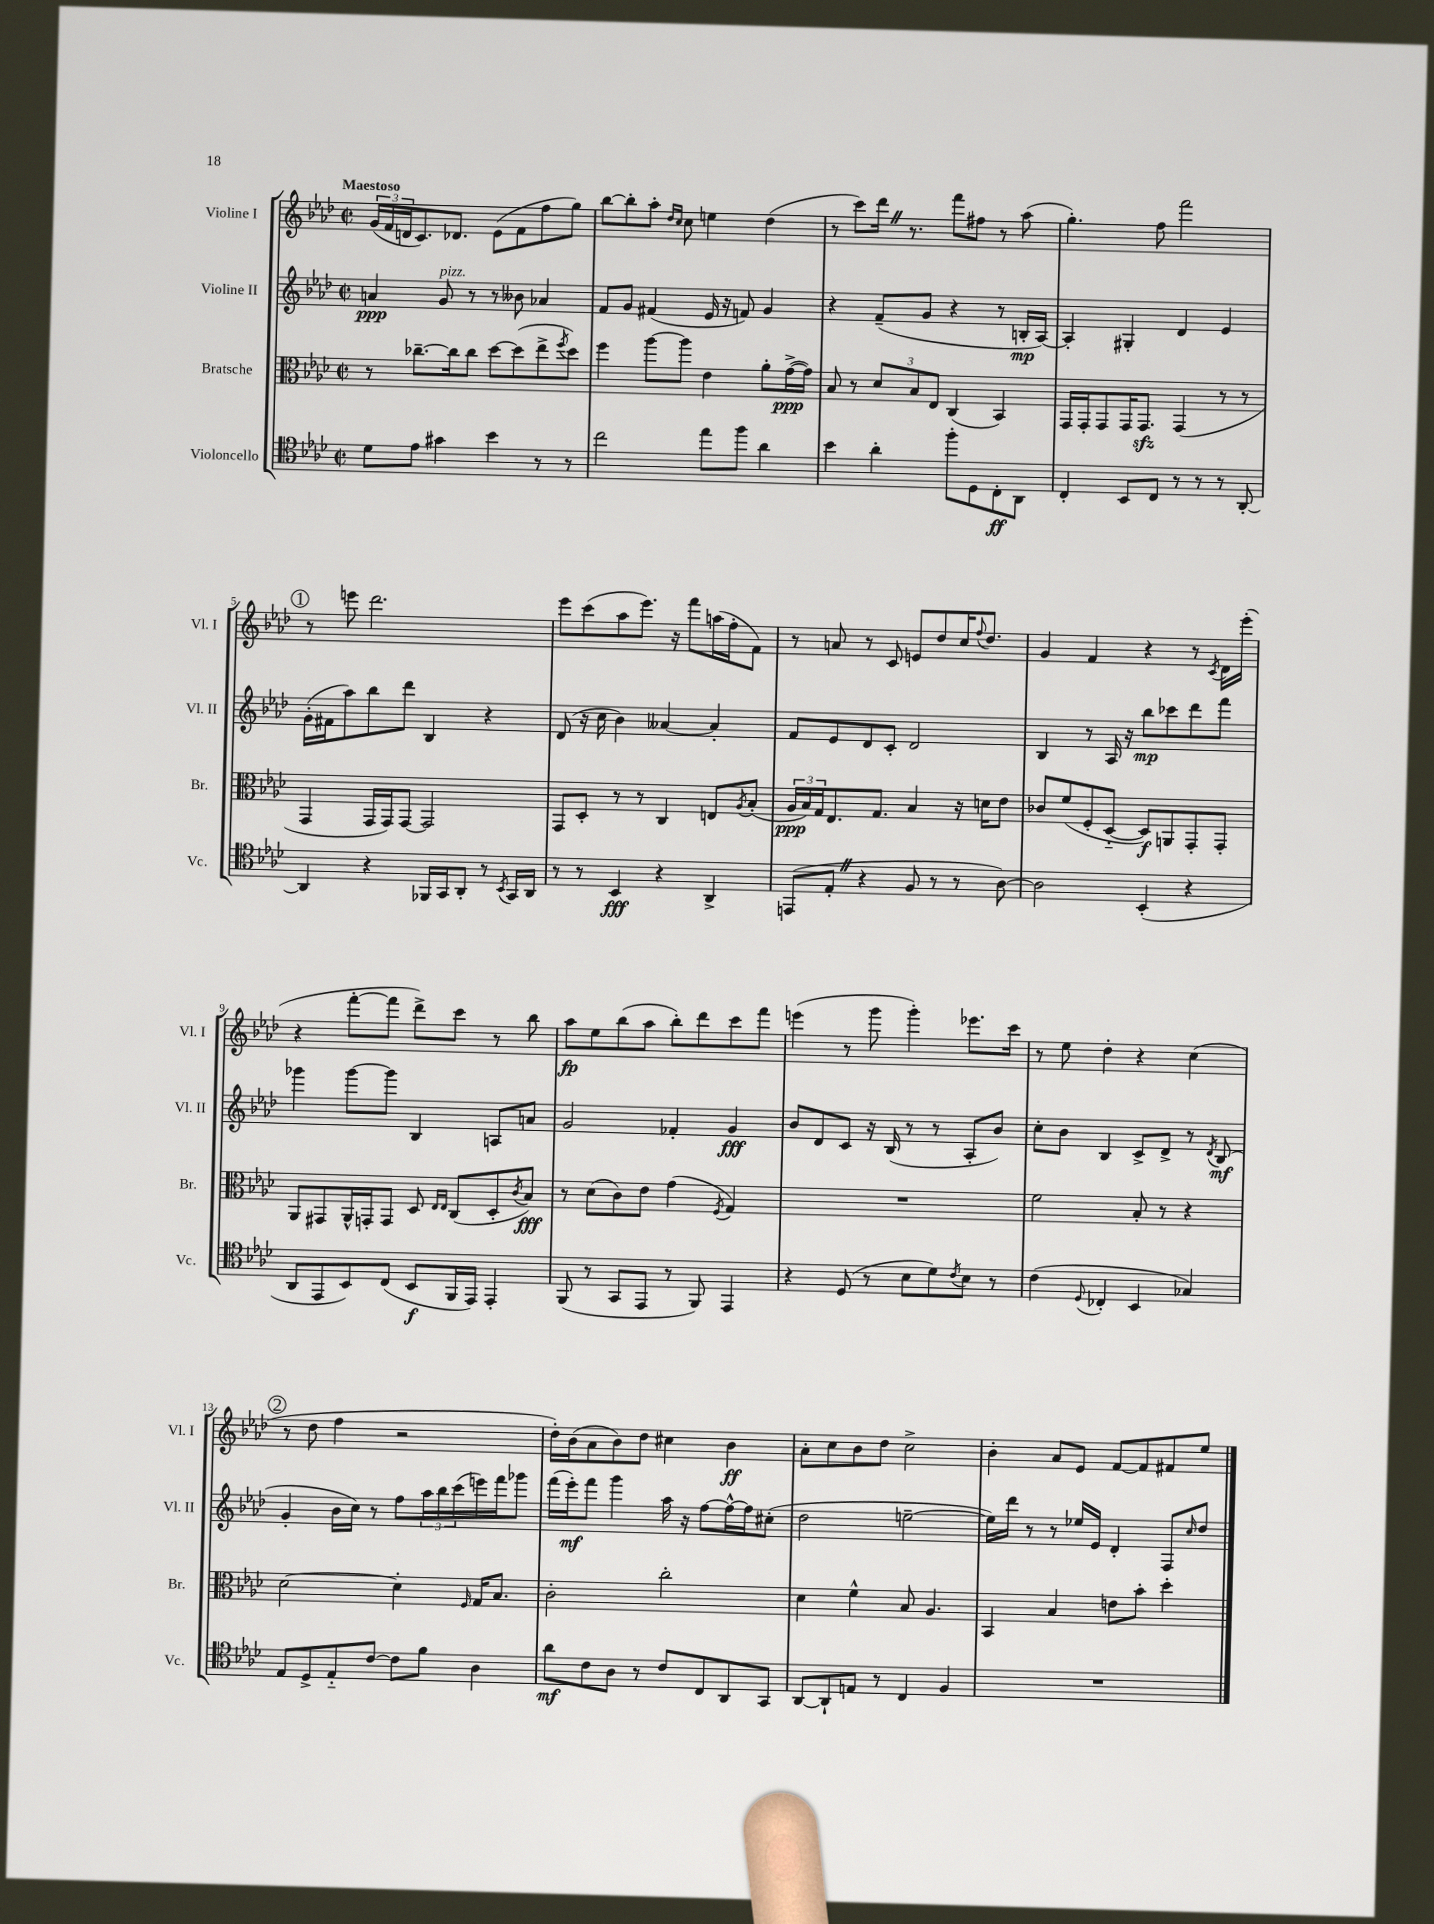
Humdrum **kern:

**kern	**dynam	**kern	**dynam	**kern	**dynam	**kern	**dynam
*part4	*part4	*part3	*part3	*part2	*part2	*part1	*part1
*staff4	*staff4	*staff3	*staff3	*staff2	*staff2	*staff1	*staff1
*I"Violoncello	*	*I"Bratsche	*	*I"Violine II	*	*I"Violine I	*
*I'Vc.	*	*I'Br.	*	*I'Vl. II	*	*I'Vl. I	*
*clefC4	*	*clefC3	*	*clefG2	*	*clefG2	*
*k[b-e-a-d-]	*	*k[b-e-a-d-]	*	*k[b-e-a-d-]	*	*k[b-e-a-d-]	*
*M2/2	*	*M2/2	*	*M2/2	*	*M2/2	*
*met(c|)	*	*met(c|)	*	*met(c|)	*	*met(c|)	*
=1	=1	=1	=1	=1	=1	=1	=1
!	!	!	!	!	!	!LO:TX:a:B:t=Maestoso	!
8d-\L	.	8r	.	4an/	ppp	(24g/LL	.
.	.	.	.	.	.	24f/	.
.	.	.	.	.	.	24dn/J	.
8e-\J	.	[8.cc-X~\L	.	.	.	8.c/)	.
!	!	!	!	!LO:TX:a:i:t=pizz.	!	!	!
4g#X\	.	.	.	8g/	.	.	.
.	.	16cc-\k]	.	.	.	8.d-X/J	.
.	.	8cc-\J	.	8r	.	.	.
4b-\	.	[8dd-\L	.	8r	.	(8e-\L	.
.	.	(8dd-\]	.	8b--X\	.	8f\	.
8r	.	8ee-^\	.	4a-X/	.	8ff\	.
.	.	8qff/	.	.	.	.	.
8r	.	8dd-\J)	.	.	.	8gg\J)	.
=2	=2	=2	=2	=2	=2	=2	=2
2cc\	.	4ff\	.	8f/L	.	[8bb-\L	.
.	.	.	.	8g/J	.	8bb-'\]	.
.	.	[8aa-\L	.	(4f#X/	.	8aa-'\J	.
.	.	.	.	.	.	16qqdd-/LL	.
.	.	.	.	.	.	16qqcc/JJ	.
.	.	8aa-\J]	.	.	.	8cc\	.
8ee-\L	.	4e-\	.	16e-/	.	4een\	.
.	.	.	.	16r	.	.	.
8ff\J	.	.	.	8fn/)	.	.	.
4a-\	.	8a-'\L	.	4g/	.	(4dd-\	.
.	.	([16g^\L	ppp	.	.	.	.
.	.	16g\JJ])	.	.	.	.	.
=3	=3	=3	=3	=3	=3	=3	=3
4b-\	.	8B-/	.	4r	.	8r	.
.	.	8r	.	.	.	8ccc\L)	.
4a-'\	.	12d-/L	.	(8f~/L	.	16ddd-Z\Jk	.
.	.	.	.	.	.	8.r	.
.	.	12B-/	.	.	.	.	.
.	.	.	.	8g/J	.	.	.
.	.	12E-/J	.	.	.	.	.
8ff'\L	.	(4C/	.	4r	.	8fff\L	.
8D-\	.	.	.	.	.	8ff#X\J	.
8C'\	ff	4BB-/)	.	8r	.	8r	.
8AA-\J	.	.	.	16Bn'/LL	mp	(8aa-\	.
.	.	.	.	[16A-/JJ)	.	.	.
=4	=4	=4	=4	=4	=4	=4	=4
4C'/	.	16GG/LL	.	4A-'/]	.	4.gg'\)	.
.	.	16GG'/J	.	.	.	.	.
.	.	8GG/	.	.	.	.	.
8BB-/L	.	16GG/K	.	4G#X'/	.	.	.
.	.	8.GGzz/J	.	.	.	.	.
8C/J	.	.	.	.	.	8ff\	.
8r	.	(4GG/	.	4d-/	.	2fff\	.
8r	.	.	.	.	.	.	.
8r	.	8r	.	4e-/	.	.	.
[8AA-'/	.	8r	.	.	.	.	.
!!LO:LB:g=z
!!LO:REH:place=s1:t=1
=5	=5	=5	=5	=5	=5	=5	=5
4AA-/]	.	4GG/	.	(16g'\LL	.	8r	.
.	.	.	.	16f#X\J	.	.	.
.	.	.	.	8aa-\)	.	8eeen\	.
4r	.	16GG/LL	.	8bb-\	.	2.ddd-\	.
.	.	16GG/J)	.	.	.	.	.
.	.	[8GG/J	.	8ddd-\J	.	.	.
16FF-X/LL	.	2GG/]	.	4B-/	.	.	.
16GG/J	.	.	.	.	.	.	.
8AA-'/J	.	.	.	.	.	.	.
8r	.	.	.	4r	.	.	.
8qBB-/	.	.	.	.	.	.	.
16GG/LL	.	.	.	.	.	.	.
16AA-/JJ	.	.	.	.	.	.	.
=6	=6	=6	=6	=6	=6	=6	=6
8r	.	8GG/L	.	(8d-/	.	8eee-\L	.
8r	.	8D-'/J	.	16r	.	(8ccc\	.
.	.	.	.	16cc\	.	.	.
4BB-/	fff	8r	.	4b-\)	.	8aa-\	.
.	.	8r	.	.	.	8.eee-\J)	.
4r	.	4C/	.	[4a--X/	.	.	.
.	.	.	.	.	.	16r	.
.	.	.	.	.	.	8fff\L	.
4AA-^/	.	8En/L	.	4a--'/]	.	(16aan\L	.
.	.	.	.	.	.	16ff'\J	.
.	.	8qA-/	.	.	.	.	.
.	.	(8B-'/J	.	.	.	8f\J)	.
=7	=7	=7	=7	=7	=7	=7	=7
(8EEn/L	.	24A-/LL	ppp	8f/L	.	8r	.
.	.	24B-/)	.	.	.	.	.
.	.	24G/J	.	.	.	.	.
8E-'Z/J	.	8.E-/	.	8e-/	.	8an/	.
4r	.	.	.	8d-/	.	8r	.
.	.	8.G/J	.	.	.	.	.
.	.	.	.	8c'/J	.	8c/	.
8F/	.	4B-/	.	2d-/	.	8en/L	.
8r	.	.	.	.	.	8dd-/	.
8r	.	16r	.	.	.	16cc/K	.
.	.	.	.	.	.	8qqff/	.
.	.	16dn\KL	.	.	.	8.dd-/J	.
[8A-\)	.	8e-\J	.	.	.	.	.
=8	=8	=8	=8	=8	=8	=8	=8
2A-\]	.	8c-X/L	.	4B-/	.	4g/	.
.	.	(8f/	.	.	.	.	.
.	.	8F'/	.	8r	.	4f/	.
.	.	[8D-/J	.	16A-/	.	.	.
.	.	.	.	16r	.	.	.
(4BB-'/	.	8D-/L])	f	8bb-\L	mp	4r	.
.	.	8AAn/	.	8ccc-X\	.	.	.
4r	.	8GG'/	.	8ddd-\	.	8r	.
.	.	.	.	.	.	8qc/	.
.	.	8GG'/J	.	8fff\J	.	16d-\LL	.
.	.	.	.	.	.	(16eee-'\JJ	.
!!LO:LB:g=z
=9	=9	=9	=9	=9	=9	=9	=9
8AA-/L	.	8AA-/L	.	4ggg-X\	.	4r	.
8EE-/	.	8GG#X/	.	.	.	.	.
8BB-/)	.	16AA-^^/L	.	[8ggg-\L	.	[8fff'\L	.
.	.	16GGn'/J	.	.	.	.	.
(8C/J	.	8GG/J	.	8ggg-\J]	.	8fff\J]	.
8BB-/L	f	8D-/	.	4B-/	.	8ddd-^\L)	.
.	.	16qqE-/LL	.	.	.	.	.
.	.	16qqE-/JJ	.	.	.	.	.
16FF/L	.	(8C/L	.	.	.	8ccc\J	.
16EE-/JJ)	.	.	.	.	.	.	.
4EE-'/	.	8D-'/	.	8An/L	.	8r	.
.	.	8qc/	.	.	.	.	.
.	.	8B-/J)	fff	8an/J	.	8bb-\	.
=10	=10	=10	=10	=10	=10	=10	=10
(8FF/	.	8r	.	2g/	.	8aa-\L	fp
8r	.	(8d-\L	.	.	.	8ee-\	.
8GG/L	.	8c\)	.	.	.	(8bb-\	.
8EE-/J	.	8e-\J	.	.	.	8aa-\J	.
8r	.	(4g\	.	4f-X'/	.	8bb-'\L)	.
8FF/)	.	.	.	.	.	8ddd-\	.
.	.	8qF/	.	.	.	.	.
4EE-/	.	4G/)	.	4g/	fff	8ccc\	.
.	.	.	.	.	.	8fff\J	.
=11	=11	=11	=11	=11	=11	=11	=11
4r	.	1r	.	8b-/L	.	(4eeen\	.
.	.	.	.	8d-/	.	.	.
(8D-/	.	.	.	8c/J	.	8r	.
8r	.	.	.	16r	.	8ggg\	.
.	.	.	.	(16B-/	.	.	.
8B-\L	.	.	.	8r	.	4ggg'\)	.
8d-\)	.	.	.	8r	.	.	.
8qc/	.	.	.	.	.	.	.
8B-\J	.	.	.	8A-'/L	.	8.eee-X\L	.
8r	.	.	.	8b-/J)	.	.	.
.	.	.	.	.	.	16ccc\Jk	.
=12	=12	=12	=12	=12	=12	=12	=12
(4c\	.	2f\	.	8cc'\L	.	8r	.
.	.	.	.	8b-\J	.	8ee-\	.
8qqD-/	.	.	.	.	.	.	.
4C-X'/	.	.	.	4B-/	.	4dd-'\	.
4BB-/	.	8B-'/	.	8c^/L	.	4r	.
.	.	8r	.	8d-^/J	.	.	.
4G-X/)	.	4r	.	8r	.	(4cc\	.
.	.	.	.	8qd-/	.	.	.
.	.	.	.	(8B-/	mf	.	.
!!LO:LB:g=z
!!LO:REH:place=s1:t=2
=13	=13	=13	=13	=13	=13	=13	=13
8E-/L	.	[2d-\	.	4g'/	.	8r	.
8D-^/	.	.	.	.	.	8dd-\	.
8E-/	.	.	.	16b-\LL	.	4ff\	.
.	.	.	.	16cc\JJ)	.	.	.
[8c/J	.	.	.	8r	.	.	.
8c\L]	.	4d-'\]	.	8ff\L	.	2r	.
8f\J	.	.	.	24aa-\L	.	.	.
.	.	.	.	24bb-\	.	.	.
.	.	.	.	(24ccc\	.	.	.
.	.	16qqF/	.	.	.	.	.
4A-\	.	16G/KL	.	16eeen\)	.	.	.
.	.	8.B-/J	.	16fff\J	.	.	.
.	.	.	.	8ggg-X\J	.	.	.
=14	=14	=14	=14	=14	=14	=14	=14
8a-\L	mf	2c'\	.	(16fff\LL	.	16dd-'\LL)	.
.	.	.	.	16eee-'\J)	mf	(16b-\J	.
8c\	.	.	.	8fff\J	.	8a-\	.
8A-\J	.	.	.	4ggg\	.	8b-\)	.
8r	.	.	.	.	.	8dd-\J	.
8c/L	.	2cc'\	.	16aa-\	.	4cc#X\	.
.	.	.	.	16r	.	.	.
8C/	.	.	.	[8ff\L	.	.	.
8AA-/	.	.	.	16ff^^\L_	.	4b-\	ff
.	.	.	.	16ff\J]	.	.	.
8GG/J	.	.	.	(8cc#X'\J	.	.	.
=15	=15	=15	=15	=15	=15	=15	=15
[8AA-/L	.	4d-\	.	2dd-\	.	8a-'\L	.
8AA-`/]	.	.	.	.	.	8cc\	.
8En/J	.	4f^^\	.	.	.	8b-\	.
8r	.	.	.	.	.	8dd-\J	.
4C/	.	8B-/	.	[2een~\	.	2cc^\	.
.	.	4.A-/	.	.	.	.	.
4F/	.	.	.	.	.	.	.
=16	=16	=16	=16	=16	=16	=16	=16
1r	.	4BB-/	.	16ee\LL])	.	4b-'\	.
.	.	.	.	16ddd-\JJ	.	.	.
.	.	.	.	8r	.	.	.
.	.	4B-/	.	8r	.	8a-/L	.
.	.	.	.	16ee-X/LL	.	8e-/J	.
.	.	.	.	16e-/JJ	.	.	.
.	.	8en\L	.	4d-'/	.	[8f/L	.
.	.	8b-'\J	.	.	.	8f/]	.
.	.	4dd-'\	.	8F/L	.	8f#X/	.
.	.	.	.	16qqcc/	.	.	.
.	.	.	.	8dd-/J	.	8ee-/J	.
==	==	==	==	==	==	==	==
*-	*-	*-	*-	*-	*-	*-	*-
